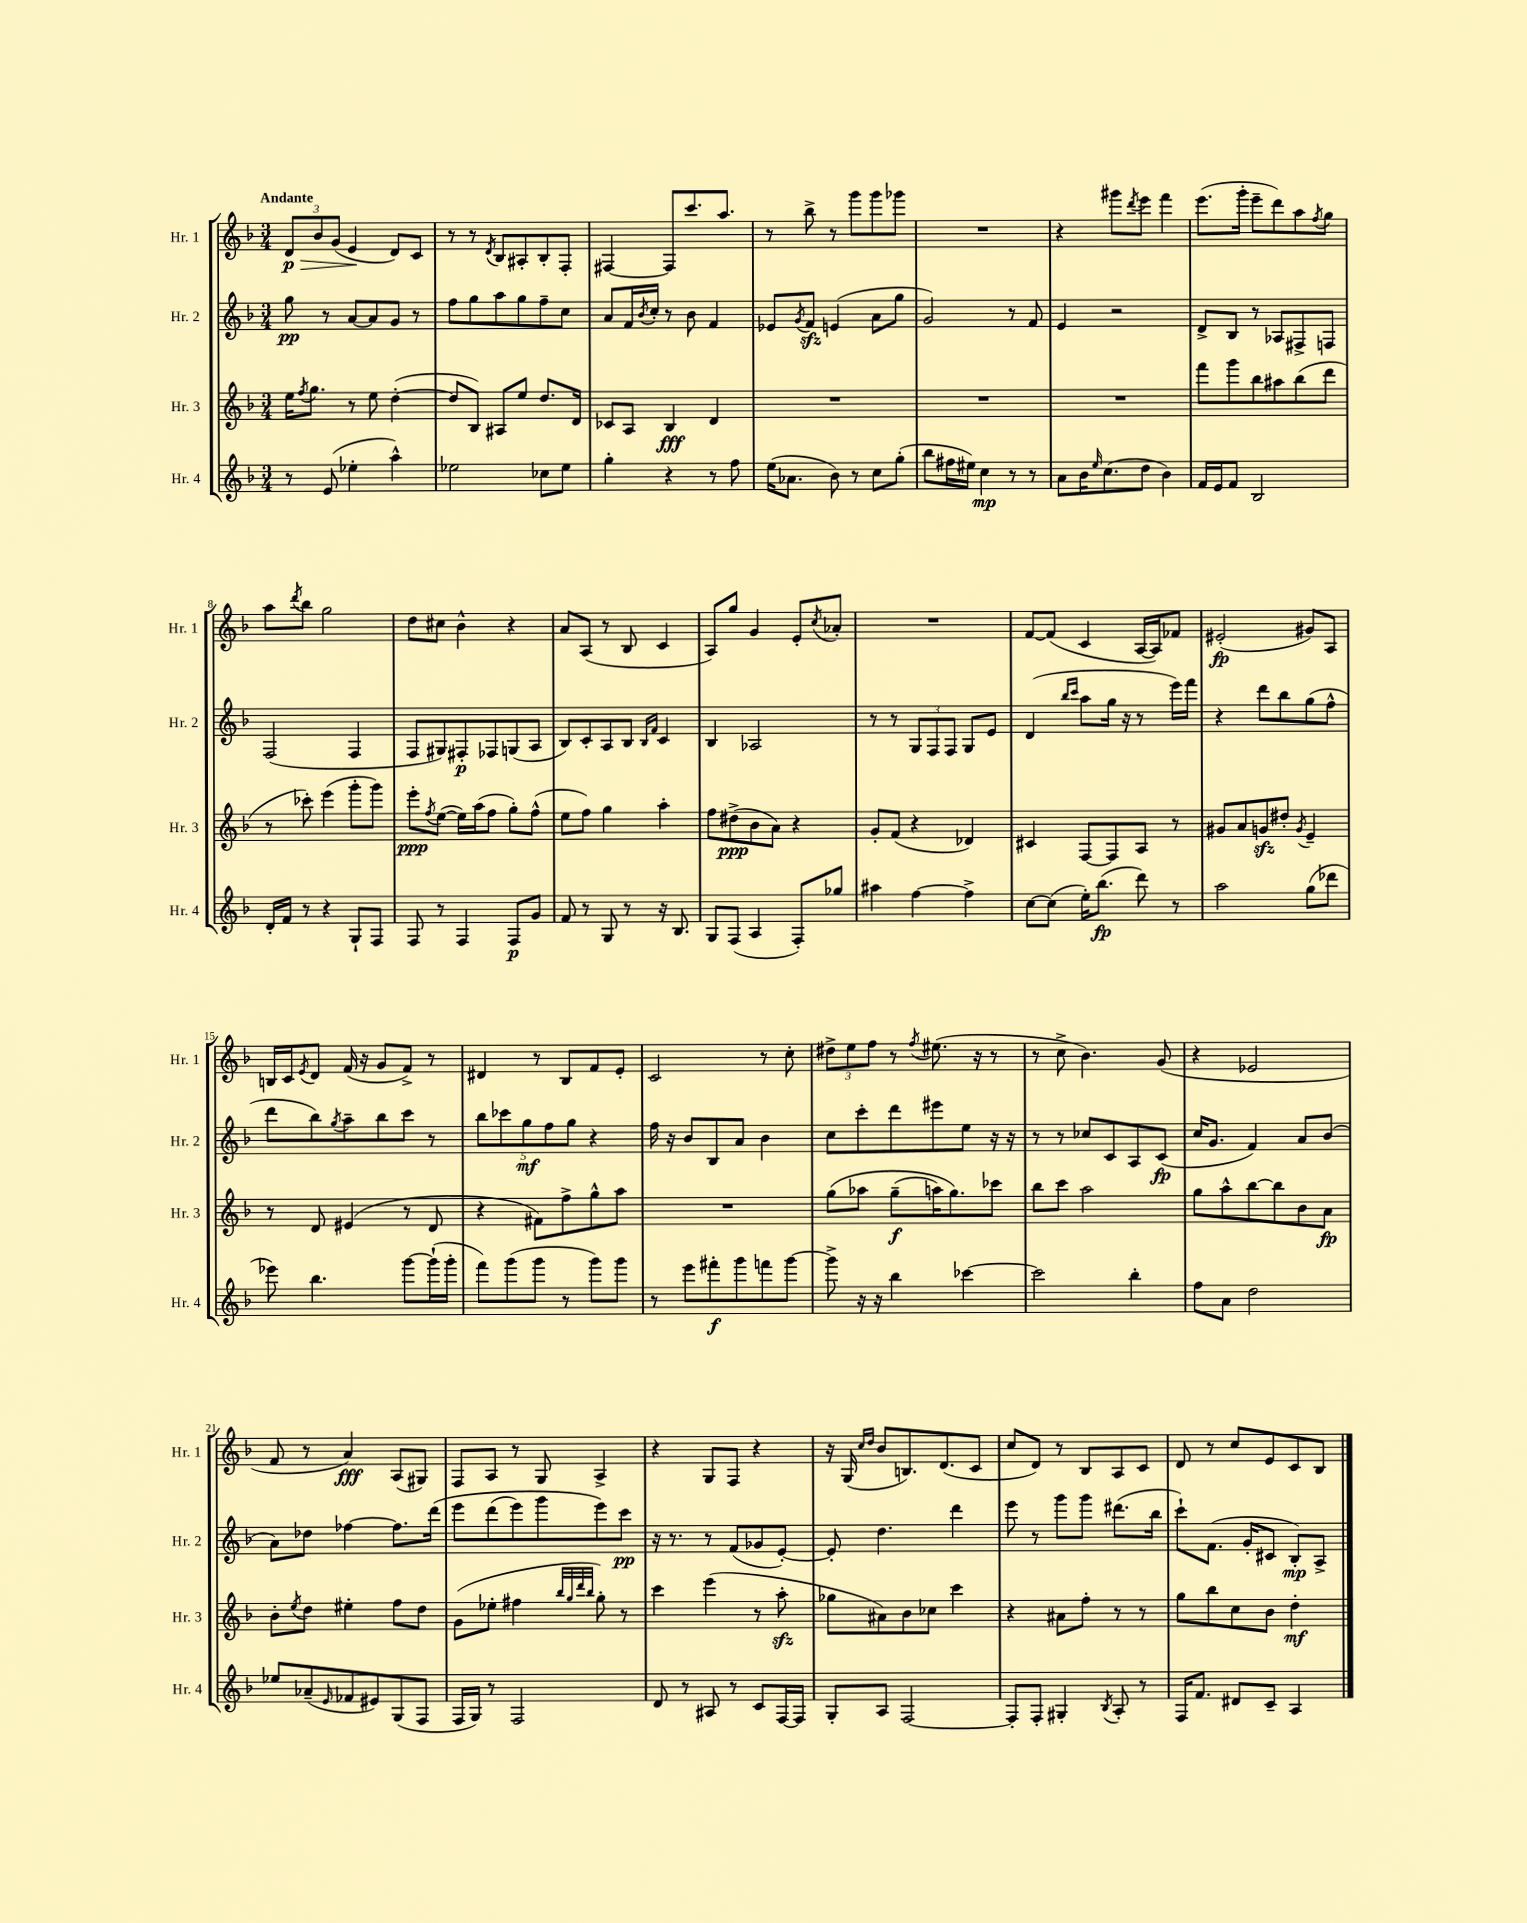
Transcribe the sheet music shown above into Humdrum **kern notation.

**kern	**kern	**kern	**kern
*staff4	*staff3	*staff2	*staff1
*clefG2	*clefG2	*clefG2	*clefG2
*k[b-]	*k[b-]	*k[b-]	*k[b-]
*M3/4	*M3/4	*M3/4	*M3/4
8r	16ee	8gg	12d
.	8qff	.	.
.	8.gg	.	.
.	.	.	12b-
(8e	.	8r	.
.	.	.	(12g
4ee-'	8r	[8a	4e
.	8ee	8a]	.
4aa^^)	([4dd'	8g	8d)
.	.	8r	8c
=	=	=	=
2ee-	8dd]	8ff	8r
.	8B-)	8gg	8r
.	.	.	8qd
.	8A#	8aa	8B-
.	8ee	8gg	8A#'
8cc-	8.dd	8ff~	8B-'
8ee-	.	8cc	8F'
.	16d	.	.
=	=	=	=
4gg'	8c-	8a	[4F#
.	8A	16f	.
.	.	8qb-	.
.	.	16cc'	.
4r	4B-	8r	8F#]
.	.	8b-	8.ccc
8r	4d	4f	.
.	.	.	8.aa
8ff	.	.	.
=	=	=	=
(16ee	2.r	8e-	8r
8.a-	.	.	.
.	.	8qg	.
.	.	8f	8bb-^
8b-)	.	(4e	8r
8r	.	.	8ggg
8cc	.	8a	8ggg
(8gg'	.	8gg	8ggg-
=	=	=	=
8bb-	2.r	2g)	2.r
16ff#	.	.	.
16ee#)	.	.	.
4cc	.	.	.
8r	.	8r	.
8r	.	8f	.
=	=	=	=
8a	2.r	4e	4r
16b-	.	.	.
16qqee	.	.	.
(8.cc	.	.	.
.	.	2r	8ggg#
.	.	.	8qddd
8dd	.	.	8eee
4b-)	.	.	4fff
=	=	=	=
16f	8fff	8d^	(8.eee
16e	.	.	.
8f	8ggg	8B-	.
.	.	.	16ggg'
2B-	8bb-	8r	8eee~
.	8aa#	8A-	8ddd)
.	(8bb-	8F#^	8aa
.	.	.	8qff
.	8ddd	8F	8gg
=	=	=	=
16d'	8r	(2F	8aa
16f	.	.	.
.	.	.	8qddd
8r	8ccc-')	.	8bb-
4r	(4eee	.	2gg
8G`	8ggg'	4F	.
8F	8ggg)	.	.
=	=	=	=
8F	8eee'	8F	8dd
.	8qff	.	.
8r	([8ee	8G#)	8cc#
4F	16ee])	8F#'	4b-^^
.	(16aa	.	.
.	8ff	8F-	.
8F	8gg')	(8G	4r
8g	(8ff^^	8A	.
=	=	=	=
8f	8ee	8B-)	8a
8r	8ff)	8c'	(8A
8G	4gg	8A	8r
8r	.	8B-	8B-
.	.	16qqB-	.
.	.	16qqf	.
16r	4aa'	4c	4c
8.B-	.	.	.
=	=	=	=
8G	8ff	4B-	8A)
(8F	(8dd#^	.	8gg
4A	8b-	2A-	4g
.	8a)	.	.
8F')	4r	.	8e'
.	.	.	8qcc
8gg-	.	.	8a-'
=	=	=	=
4aa#	8g'	8r	2.r
.	(8f	8r	.
[4ff	4r	12G	.
.	.	12F	.
.	.	12F	.
4ff^]	4d-)	8G	.
.	.	8e	.
=	=	=	=
[8cc	4c#	(4d	[8f
(8cc]	.	.	(8f]
.	.	16qqbb-	.
.	.	16qqccc	.
16ee')	[8F	8aa	4c
(8.bb-	.	.	.
.	8F]	16gg	.
.	.	16r	.
8ddd)	8A	8r	[16A
.	.	.	16A])
8r	8r	16eee)	8f-
.	.	16fff	.
=	=	=	=
2aa	8g#	4r	(2e#'
.	8a	.	.
.	8g	8ddd	.
.	8dd#'	8bb-	.
.	8qg	.	.
(8gg	4e~	(8gg	8g#)
8ddd-	.	8ff^^	8A
=	=	=	=
8eee-)	8r	8ddd	16B
.	.	.	16c
.	.	.	8qe
4.bb-	8d	8bb-)	8d
.	.	8qgg	.
.	(4e#	8aa~	(16f
.	.	.	16r
.	.	8bb-	8g
[8ggg	8r	8ccc	8f^)
(16ggg`]	8d	8r	8r
16ggg'	.	.	.
=	=	=	=
8fff)	4r	10bb-	4d#
.	.	10ccc-	.
(8ggg	.	.	.
.	.	10gg	.
8ggg	8f#)	.	8r
.	.	10ff	.
8r	8ff^	.	8B-
.	.	10gg	.
8ggg)	8gg^^	4r	8f
8ggg	8aa	.	8e'
=	=	=	=
8r	2.r	16ff	2c
.	.	16r	.
8eee	.	8b-	.
8fff#'	.	8B-	.
8ggg	.	8a	.
8fff	.	4b-	8r
[8ggg	.	.	8cc'
=	=	=	=
8ggg^]	&(8gg	8cc	12dd#^
.	.	.	12ee
16r	8aa-	8ccc'	.
.	.	.	12ff
16r	.	.	.
4bb-	(8gg~	8ddd	8r
.	.	.	8qff
.	16aa)	8eee#	(8.ee#
.	8.gg&)	.	.
[4ccc-	.	8ee	.
.	.	.	16r
.	8ccc-	16r	8r
.	.	16r	.
=	=	=	=
2ccc-]	8bb-	8r	8r
.	8ccc	8r	8cc^
.	2aa	8cc-	4.b-)
.	.	8c	.
4bb-'	.	8A	.
.	.	(8c	(8g
=	=	=	=
8ff	8gg	16cc	4r
.	.	8.g	.
8a	8aa^^	.	.
2dd	[8bb-	4f)	2e-
.	8bb-]	.	.
.	8b-	8a	.
.	8a	(8b-	.
=	=	=	=
8ee-	8b-'	8a)	8f
.	8qee	.	.
(8a-~	8dd	8dd-	8r
16qqe	.	.	.
8f-	4ee#'	[4ff-	4a)
8e#)	.	.	.
(8G	8ff	8.ff-]	(8A
8F	8dd	.	8G#)
.	.	&(16ddd	.
=	=	=	=
16F	(8g	8eee	8F
16G)	.	.	.
8r	8ee-'	(8ddd	8A
2F	4ff#	8eee)	8r
.	.	8ggg	8G
.	32qqbb-	.	.
.	32qqgg	.	.
.	32qqddd	.	.
.	32qqbb-	.	.
.	8gg')	8eee&)	4A^
.	8r	8ccc	.
=	=	=	=
8d	4ccc	16r	4r
.	.	8.r	.
8r	.	.	.
8A#	(4eee	8r	8G
8r	.	(8f	8F
8c	8r	8g-	4r
[16F	8aa'	[8e')	.
16F]	.	.	.
=	=	=	=
8G'	8gg-	8e']	16r
.	.	.	(16G
.	.	.	16qqcc
.	.	.	16qqdd
8A	8a#)	4.dd	8b-
[2F	8b-	.	8.B)
.	8cc-	.	.
.	.	.	(8.d
.	4ccc	4ddd	.
.	.	.	8c
=	=	=	=
8F']	4r	8eee	8cc
8F'	.	8r	8d)
4G#'	8a#	8ggg	8r
.	8ff'	8ggg	8B-
8qB-	.	.	.
8A'	8r	(8.ddd#	8A
8r	8r	.	8c
.	.	16bb-	.
=	=	=	=
16F	8gg	8ccc`)	8d
8.f	.	.	.
.	8bb-	(8.f	8r
8d#	8cc	.	8cc
.	.	16g'	.
8c~	8b-	8c#	8e
4A	4dd'	8B-')	8c
.	.	8A^	8B-
==	==	==	==
*-	*-	*-	*-
